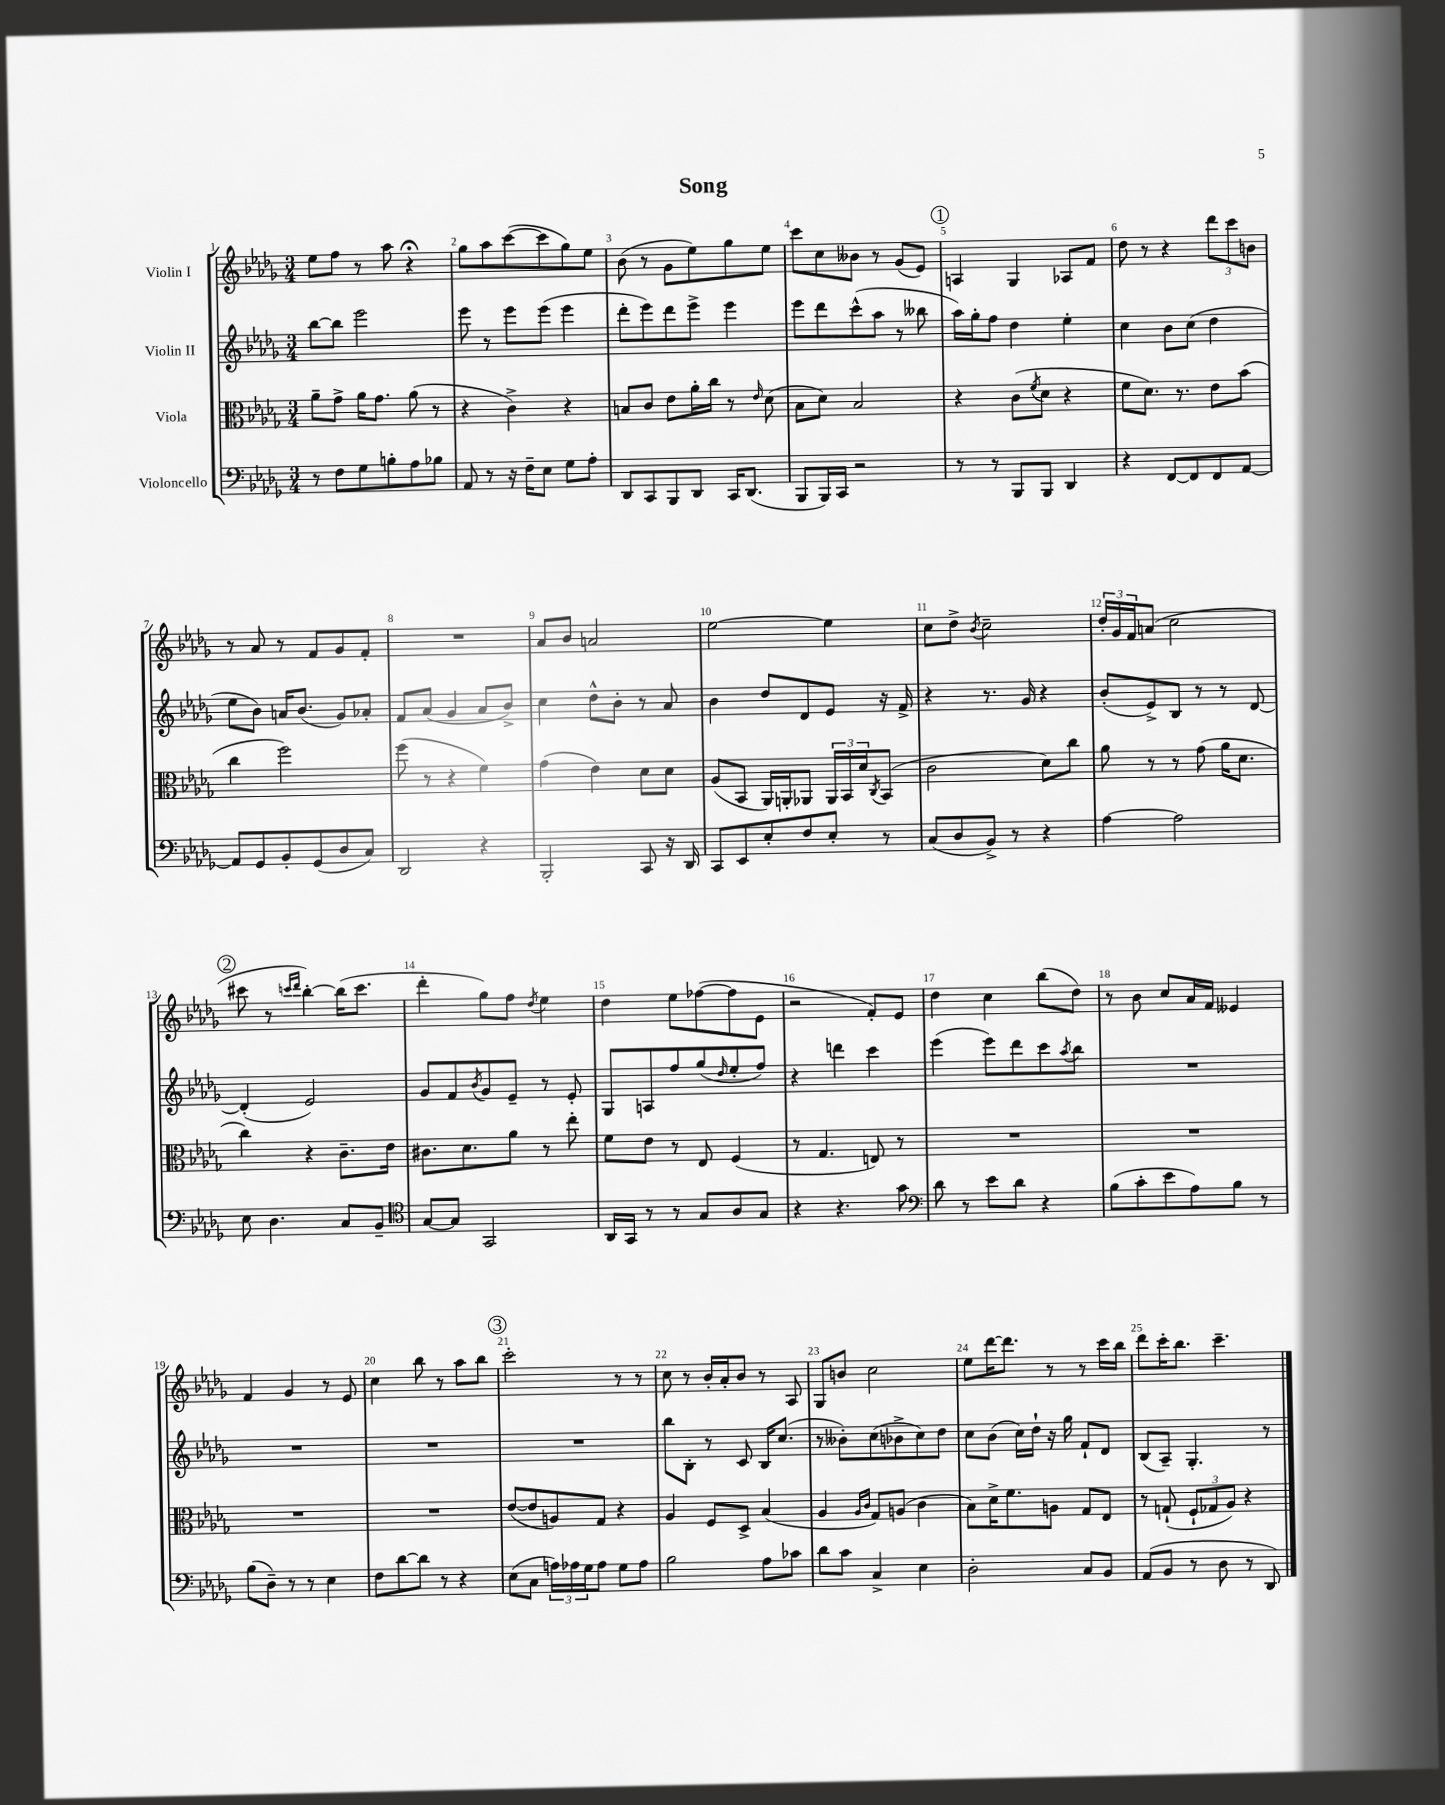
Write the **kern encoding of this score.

**kern	**kern	**kern	**kern
*staff4	*staff3	*staff2	*staff1
*clefF4	*clefC3	*clefG2	*clefG2
*k[b-e-a-d-g-]	*k[b-e-a-d-g-]	*k[b-e-a-d-g-]	*k[b-e-a-d-g-]
*M3/4	*M3/4	*M3/4	*M3/4
8r	8a-~	[8bb-	8ee-
8F	8g-^	8bb-]	8ff
8G-	16a-	2eee-	8r
.	8.g-	.	.
8B'	.	.	8aa-
8A-	(8a-	.	4r;
8B-	8r	.	.
=	=	=	=
8AA-	4r	8eee-	8gg-
8r	.	8r	8aa-
16r	4c^)	8eee-	([8ccc
16F~	.	.	.
8E-	.	(8eee-	8ccc]
8G-	4r	4eee-	8gg-)
8A-'	.	.	8ee-
=	=	=	=
8DD-	8B	8ddd-'	(8b-
8CC	8c	8eee-)	8r
8BBB-	8e-	8ddd-	8g-
8DD-	16a-'	8eee-^	8ee-)
.	16cc	.	.
16CC	8r	4eee-	8gg-
(8.DD-	.	.	.
.	16qqe-	.	.
.	(8d-	.	8ee-
=	=	=	=
8BBB-	8B-	8eee-	8ccc
16BBB-)	8d-)	8ddd-	8cc
16CC	.	.	.
2r	2B-	(8ccc^^	8b--
.	.	8aa-	8r
.	.	8r	(8g-
.	.	8bb--	8e-)
=	=	=	=
8r	4r	16aa-)	4A
.	.	16gg-'	.
8r	.	8ff	.
8BBB-	(8c	4dd-	4G-
.	8qf	.	.
8BBB-	8d-	.	.
4DD-	4r	4ee-'	8A-
.	.	.	8f
=	=	=	=
4r	8f	4cc	8dd-
.	8.d-)	.	8r
[8FF	.	8b-	4r
.	8.r	.	.
8FF]	.	(8cc	.
8FF	8e-	4dd-	12ddd-
.	.	.	12ccc
[8AA-	(8b-	.	.
.	.	.	12b
=	=	=	=
8AA-]	4cc	8ee-	8r
8GG-	.	8b-)	8a-
8BB-'	2ff)	16a	8r
.	.	(8.b-	.
(8GG-	.	.	8f
8D-	.	8g-)	8g-
8C)	.	8a-'	8f'
=	=	=	=
2DD-	(8ff	8f	2.r
.	8r	(8a-	.
.	4r	4g-	.
4r	4f)	8a-	.
.	.	8b-^)	.
=	=	=	=
2BBB-'	(4g-	4cc	8a-
.	.	.	8b-
.	4e-)	8dd-^^	2a
.	.	8b-'	.
8CC	8d-	8r	.
16r	8d-	8a-	.
16DD-	.	.	.
=	=	=	=
8CC	(8A-	4b-	[2ee-
8EE-	8BB-	.	.
8E-'	16AA-)	8dd-	.
.	16AA'	.	.
8F	8AA-	8d-	.
8E-'	24AA-	8e-	4ee-]
.	24BB-	.	.
.	24d-	.	.
.	8qC	.	.
8r	(8BB-	16r	.
.	.	16f^	.
=	=	=	=
(8C	2c	4r	8cc
8D-	.	.	8dd-^
.	.	.	8qb-
8BB-^)	.	8.r	2cc~
8r	.	.	.
.	.	16g-	.
4r	8d-)	4r	.
.	8cc	.	.
=	=	=	=
[4A-	8a-	(8b-'	24dd-'
.	.	.	24g-
.	.	.	24f
.	8r	8e-^)	(8a
2A-]	8r	8B-	2cc
.	(8g-	8r	.
.	16a-	8r	.
.	8.d-	.	.
.	.	[8d-	.
=	=	=	=
8E-	4cc)	(4d-']	8ccc#
4.D-	.	.	8r
.	.	.	16qqccc
.	.	.	16qqddd-
.	4r	2e-)	[4bb-')
8C	8.c~	.	(16bb-]
.	.	.	8.ccc
8BB-~	.	.	.
.	16e-	.	.
=	=	=	=
*clefC4	*	*	*
[8G-	8.c#	8g-	4ddd-'
8G-]	.	8f	.
.	8.d-	.	.
.	.	8qb-	.
2GG-	.	8g-	8gg-)
.	8a-	8e-~	8ff
.	.	.	8qdd-
.	8r	8r	4ee-
.	8ee-'	8e-'	.
=	=	=	=
16AA-	8f	8G-	4dd-
16GG-	.	.	.
8r	8e-	8A	.
8r	8r	8ff	8ee-
8G-	8E-	(8gg-	([8ff-
.	.	16qqdd-	.
8A-	(4F	8ee-'	8ff-]
8G-	.	8ff)	8e-
=	=	=	=
4r	8r	4r	2r
.	4.G-	.	.
4.r	.	4ddd	.
.	8E)	4ccc	8f')
8g-	8r	.	8e-
=	=	=	=
*clefF4	*	*	*
8d-	2.r	(4eee-	4dd-
8r	.	.	.
8e-	.	8eee-)	4cc
8d-	.	8ddd-	.
4r	.	8ccc	(8bb-
.	.	8qaa-	.
.	.	8bb-	8dd-)
=	=	=	=
(8B-	2.r	2.r	8r
8c'	.	.	8b-
8e-	.	.	8cc
8A-)	.	.	16a-
.	.	.	16f
8B-	.	.	4e--
8r	.	.	.
=	=	=	=
(8B-	2.r	2.r	4f
8D-~)	.	.	.
8r	.	.	4g-
8r	.	.	.
4E-	.	.	8r
.	.	.	8e-
=	=	=	=
8F	2.r	2.r	4cc
[8d-	.	.	.
8d-]	.	.	8bb-
8r	.	.	8r
4r	.	.	8aa-
.	.	.	8bb-
=	=	=	=
(8E-	([8e-	2.r	2ccc'
8C	8e-]	.	.
24A)	8A)	.	.
24A-	.	.	.
24G-	.	.	.
8A-	8G-	.	.
8G-	4r	.	8r
8A-	.	.	8r
=	=	=	=
2B-	4A-	8bb-	8cc
.	.	8B-'	8r
.	8F	8r	16b-'
.	.	.	16a-'
.	8D-^	8c	8b-
8A-	(4B-	16B-	8r
.	.	(8.cc	.
8c-	.	.	8A-
=	=	=	=
8d-	4A-	8r	8G-
8c	.	8b--')	8b
.	16qqA-	.	.
.	16qqc	.	.
4C^	8G-)	(8cc	2cc
.	(8A	8b-^	.
4E-	4c	8cc)	.
.	.	8dd-	.
=	=	=	=
2D-'	8B-)	8cc	8ee-
.	16d-^	(8b-	[16ddd-
.	8.f	.	8.ddd-]
.	.	16cc)	.
.	.	16dd-`	.
.	8A	16r	8r
.	.	16gg-	.
8C	8G-	8f`	8r
8BB-	8E-	8d-	16ccc
.	.	.	16bb-
=	=	=	=
(8AA-	8r	(8B-	8ddd-
8BB-	(8G`	8A-~)	16ccc'
.	.	.	8.bb-
8r	12F`	4.G-'	.
.	12G-	.	.
8D-	.	.	4.ccc~
.	12A-)	.	.
8r	4r	.	.
8DD-)	.	8r	.
==	==	==	==
*-	*-	*-	*-
